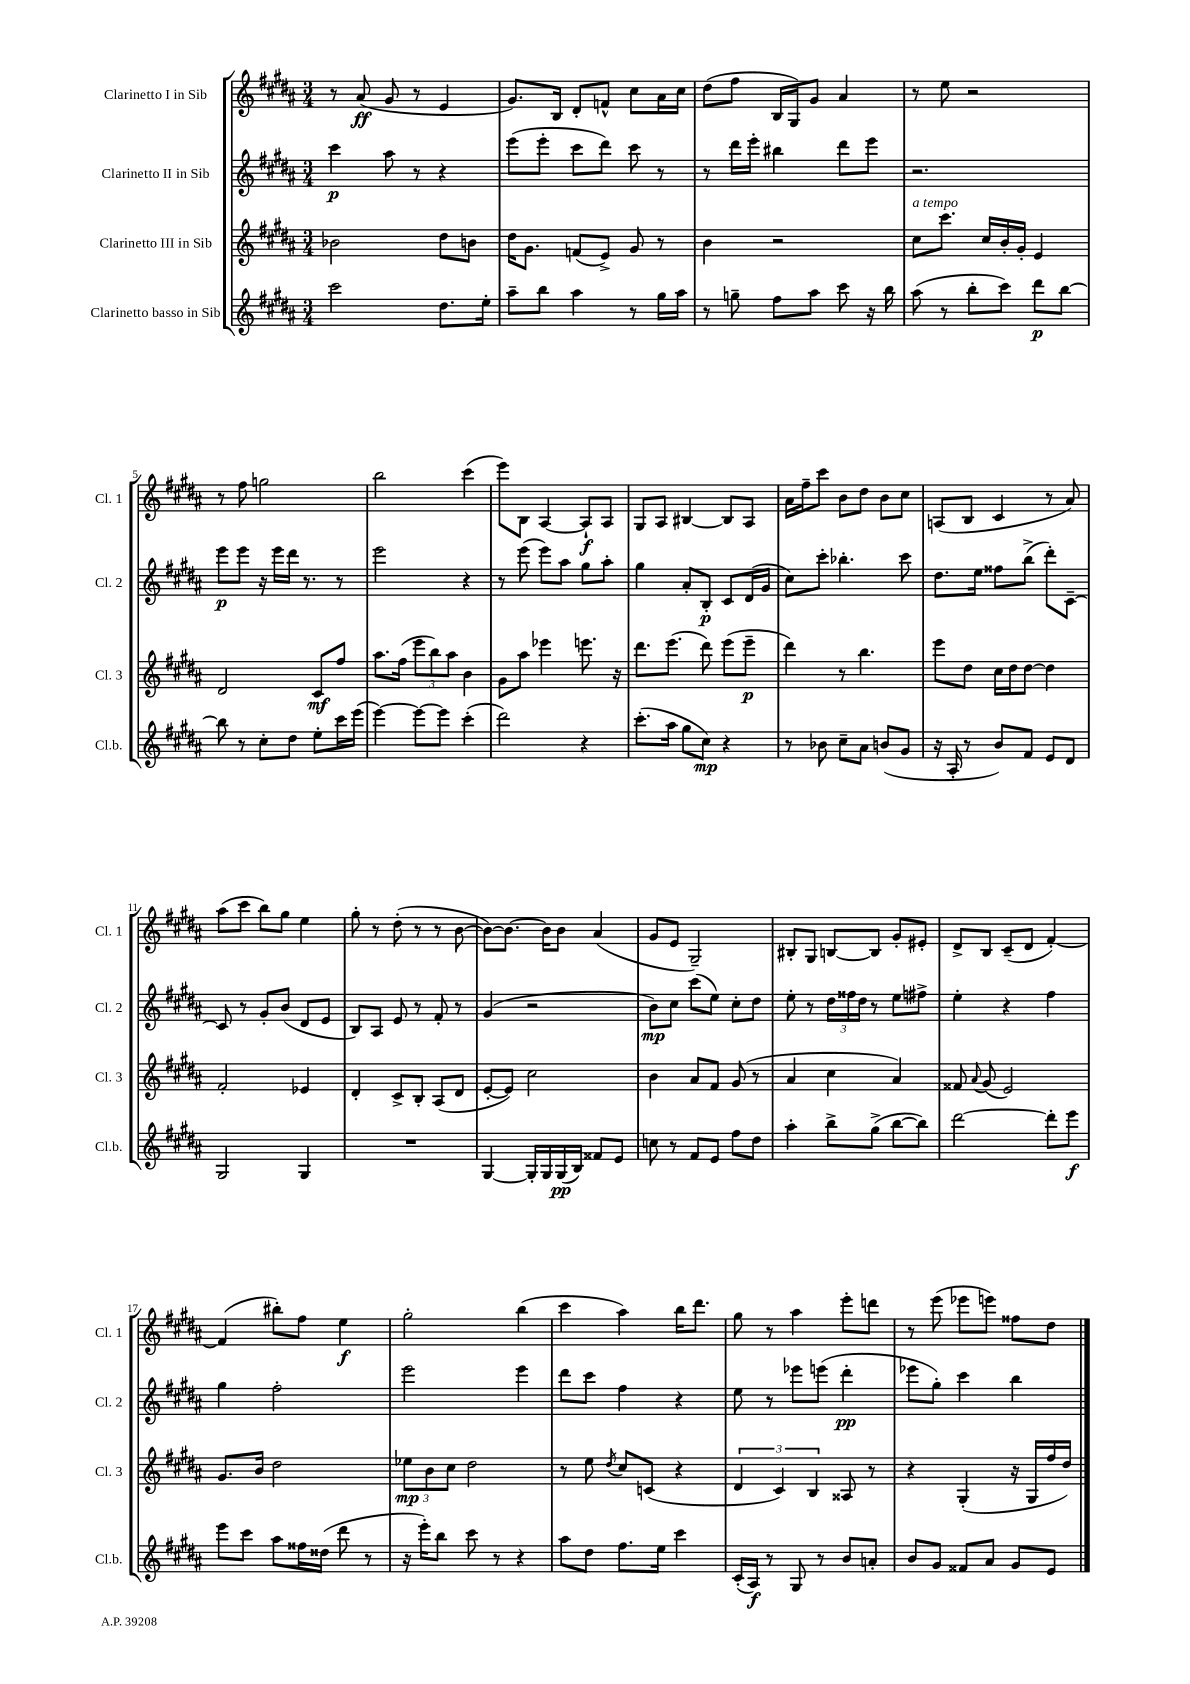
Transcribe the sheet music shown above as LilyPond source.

<<
\new StaffGroup <<
\new Staff = "s0" \with { instrumentName = "Clarinetto I in Sib" shortInstrumentName = "Cl. 1" } {
    \clef treble \key b \major \numericTimeSignature \time 3/4
    \autoBeamOff r8 ais'8\ff( gis'8 r8 e'4 |
    gis'8.[) b16] dis'8[-. f'8]-^ cis''8[ ais'16 cis''16] |
    dis''8[( fis''8] b16[ gis16) gis'8] ais'4 |
    r8 e''8 r2 |
    r8 fis''8 g''2 |
    b''2 cis'''4( |
    e'''8[) b8] ais4~ ais8[-!\f ais8] |
    gis8[ ais8] bis4~ bis8[ ais8] |
    ais'16[ fis''16-- cis'''8] b'8[ dis''8] b'8[ cis''8] |
    a8[( b8] cis'4 r8 ais'8) |
    ais''8[( cis'''8] b''8[) gis''8] e''4 |
    gis''8-. r8 dis''8-.( r8 r8 b'8~ |
    b'8[~) b'8.]~ b'16[ b'8] ais'4( |
    gis'8[ e'8] gis2--) |
    bis8[-. gis8] b8[~ b8] gis'8[-. eis'8]-. |
    dis'8[-> b8] cis'8[--( dis'8] fis'4~-.) |
    fis'4( bis''8[-.) fis''8] e''4\f |
    gis''2-. b''4( |
    cis'''4 ais''4) b''16[ dis'''8.] |
    gis''8 r8 ais''4 e'''8[-. d'''8] |
    r8 e'''8( ees'''8[ e'''8]) fisis''8[ dis''8] \bar "|." |
}
\new Staff = "s1" \with { instrumentName = "Clarinetto II in Sib" shortInstrumentName = "Cl. 2" } {
    \clef treble \key b \major \numericTimeSignature \time 3/4
    \autoBeamOff cis'''4\p ais''8 r8 r4 |
    e'''8[( e'''8]-. cis'''8[ dis'''8]) cis'''8 r8 |
    r8 dis'''16[ e'''16]-. bis''4 dis'''8[ e'''8] |
    r2. |
    e'''8[\p e'''8] r16 e'''16[ dis'''16] r8. r8 |
    e'''2 r4 |
    r8 e'''8( e'''8[) ais''8] gis''8[ ais''8]-. |
    gis''4 ais'8[-. b8]-.\p cis'8[ dis'16( gis'16] |
    cis''8[) cis'''8]-. bes''4.-. cis'''8 |
    dis''8.[ e''16] fisis''8[ b''8]->( dis'''8[-.) cis'8]~-- |
    cis'8 r8 gis'8[-. b'8]( dis'8[ e'8] |
    b8[) ais8] e'8 r8 fis'8-. r8 |
    gis'4( r2 |
    b'8[\mp) cis''8] cis'''8[( e''8]) cis''8[-. dis''8] |
    e''8-. r8 \tuplet 3/2 { dis''16[ fisis''16 dis''16] } r8 e''8[ fis''8]-> |
    e''4-. r4 fis''4 |
    gis''4 fis''2-. |
    e'''2 e'''4 |
    dis'''8[ cis'''8] fis''4 r4 |
    e''8 r8 ees'''8[ e'''8]( dis'''4-.\pp |
    ees'''8[ gis''8]-.) cis'''4 b''4 \bar "|." |
}
\new Staff = "s2" \with { instrumentName = "Clarinetto III in Sib" shortInstrumentName = "Cl. 3" } {
    \clef treble \key b \major \numericTimeSignature \time 3/4
    \autoBeamOff bes'2 dis''8[ b'8] |
    dis''16[ gis'8.] f'8[( e'8]->) gis'8 r8 |
    b'4 r2 |
    cis''8[^\markup { \italic "a tempo" } cis'''8.] cis''16[ b'16-. gis'16]-. e'4 |
    dis'2 cis'8[\mf fis''8] |
    ais''8.[ fis''16]( \tuplet 3/2 { e'''8[ b''8) ais''8] } b'4 |
    gis'8[ ais''8] ees'''4 e'''8. r16 |
    dis'''8.[ e'''8.]( dis'''8) e'''8[( e'''8]--\p |
    dis'''4) r8 b''4. |
    e'''8[ dis''8] cis''16[ dis''16 dis''8]~ dis''4 |
    fis'2-. ees'4 |
    dis'4-. cis'8[-> b8]-. ais8[( dis'8] |
    e'8[~-. e'8]) cis''2 |
    b'4 ais'8[ fis'8] gis'8( r8 |
    ais'4 cis''4 ais'4) |
    fisis'8 \appoggiatura { ais'8 } gis'8( e'2) |
    gis'8.[ b'16] dis''2 |
    \tuplet 3/2 { ees''8[\mp b'8 cis''8] } dis''2 |
    r8 e''8 \acciaccatura { dis''8 } cis''8[ c'8]( r4 |
    \tuplet 3/2 { dis'4 cis'4) b4 } aisis8 r8 |
    r4 gis4-.( r16 gis16[ fis''16 dis''16]) \bar "|." |
}
\new Staff = "s3" \with { instrumentName = "Clarinetto basso in Sib" shortInstrumentName = "Cl.b." } {
    \clef treble \key b \major \numericTimeSignature \time 3/4
    \autoBeamOff cis'''2 dis''8.[ e''16]-. |
    ais''8[-- b''8] ais''4 r8 gis''16[ ais''16] |
    r8 g''8-- fis''8[ ais''8] cis'''8 r16 b''16 |
    ais''8( r8 b''8[-. cis'''8]) dis'''8[\p b''8]~ |
    b''8 r8 cis''8[-. dis''8] e''8[-. cis'''16 e'''16]( |
    e'''4~) e'''8[~ e'''8] cis'''4-.( |
    dis'''2) r4 |
    cis'''8.[-.( ais''16] gis''8[ cis''8]\mp) r4 |
    r8 bes'8 cis''8[-- ais'8] b'8[( gis'8] |
    r16 ais16-. r8 b'8[) fis'8] e'8[ dis'8] |
    gis2 gis4 |
    R2. |
    gis4~ gis16[-. gis16 gis16\pp( b16]) fisis'8[ e'8] |
    c''8 r8 fis'8[ e'8] fis''8[ dis''8] |
    ais''4-. b''8[-> gis''8]->( b''8[~ b''8]) |
    dis'''2~ dis'''8[-. e'''8]\f |
    e'''8[ cis'''8] ais''8[ fisis''16 disis''16]( dis'''8 r8 |
    r16 e'''16[-.) b''8] cis'''8 r8 r4 |
    ais''8[ dis''8] fis''8.[ e''16] cis'''4 |
    cis'16[-.( ais16]\f) r8 gis8 r8 b'8[ a'8]-. |
    b'8[ gis'8] fisis'8[ ais'8] gis'8[ e'8] \bar "|." |
}
>>
>>
